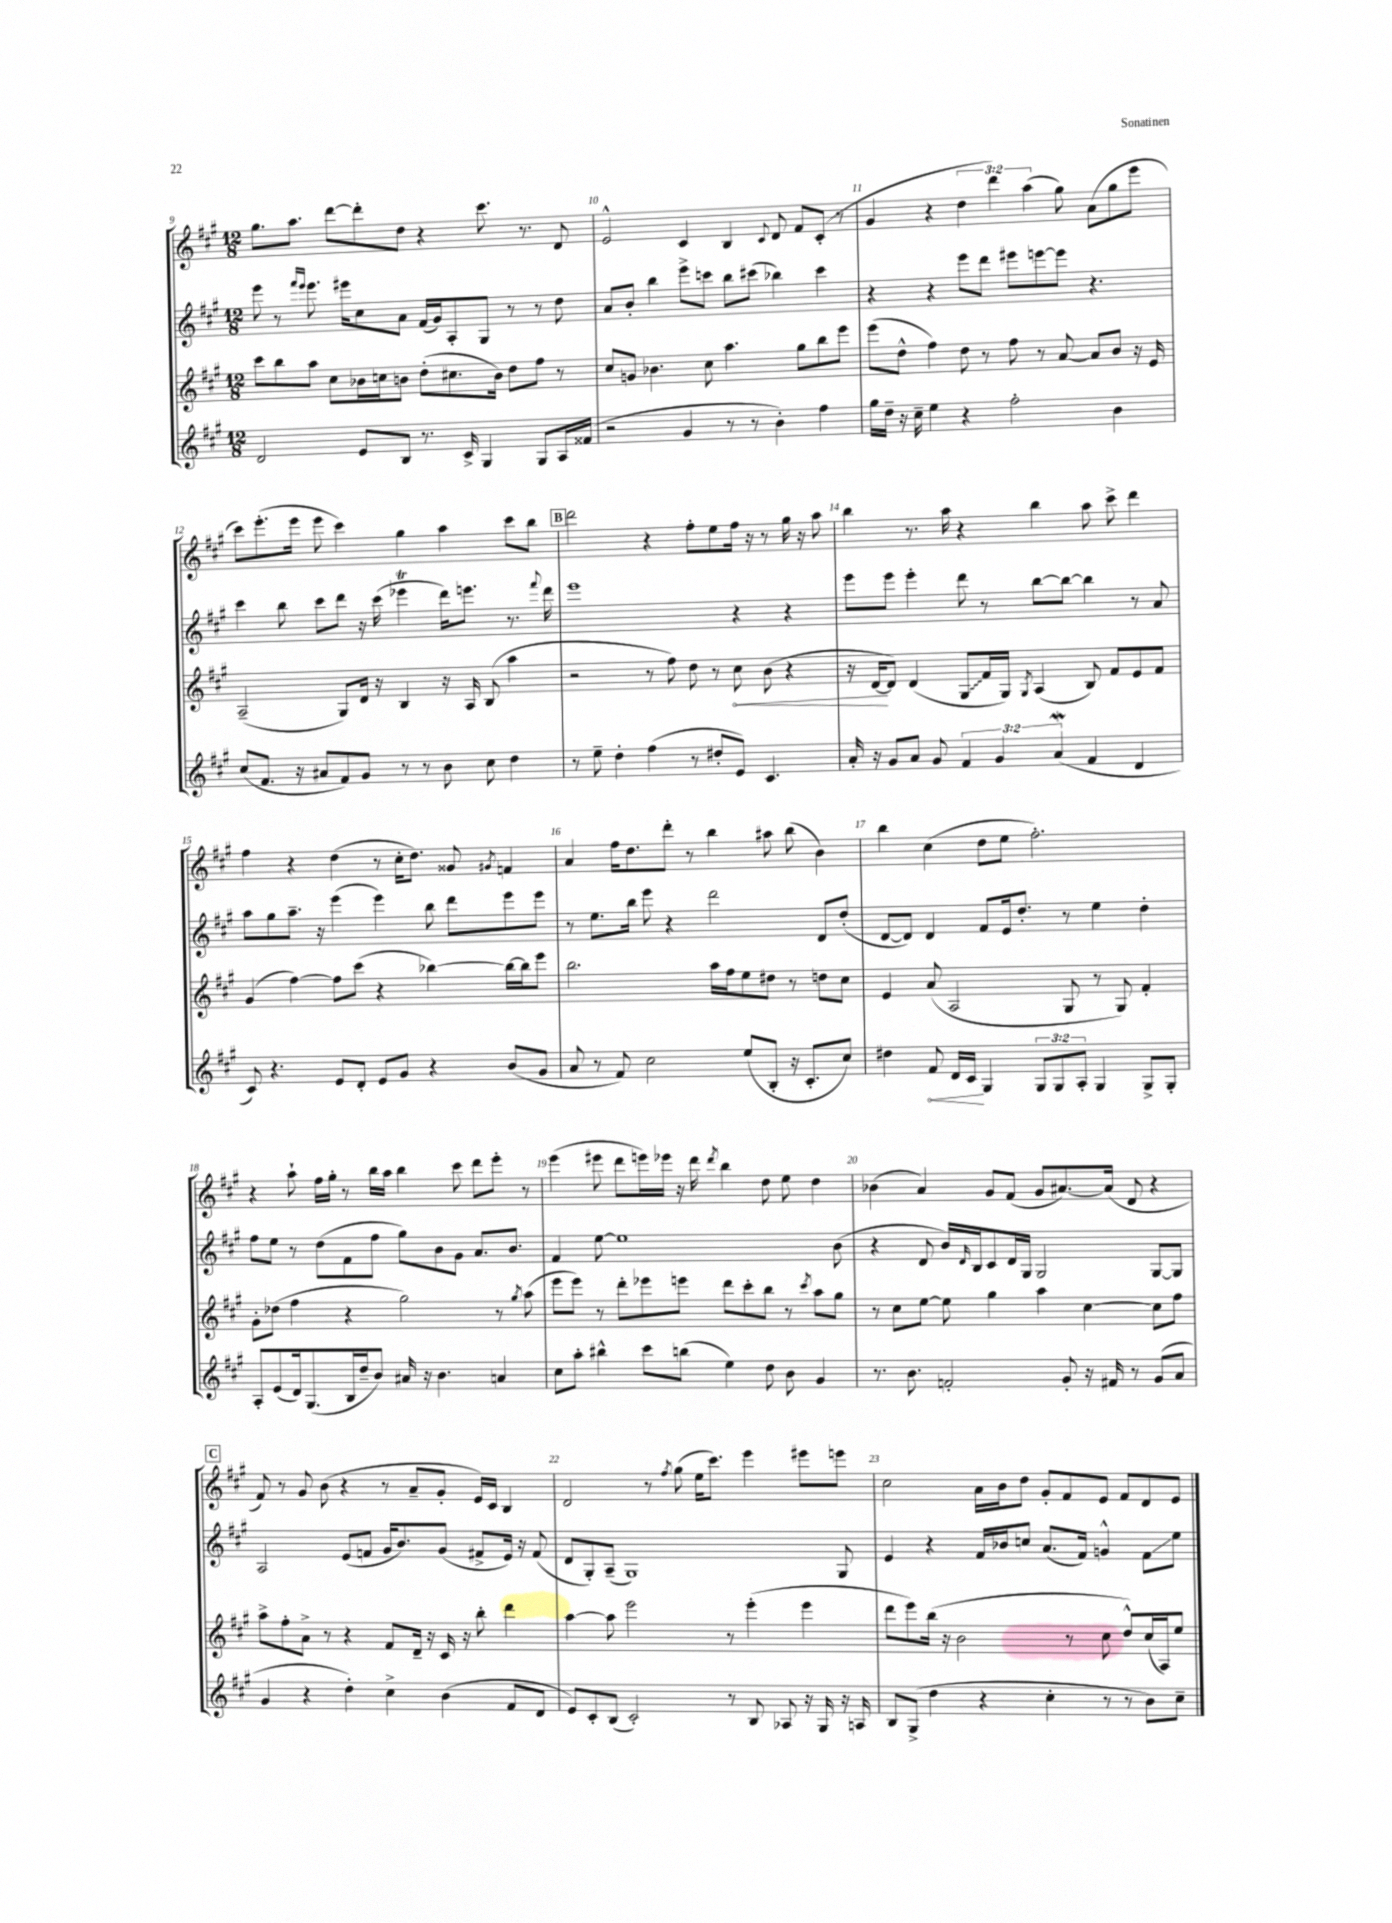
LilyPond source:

<<
\new StaffGroup <<
\new Staff = "s0" {
    \clef treble \key a \major \numericTimeSignature \time 12/8 \override Staff.TupletNumber.text = #tuplet-number::calc-fraction-text
    gis''8. a''8. d'''8~ d'''8-. d''8 r4 cis'''8. r8. d'8 |
    e'2-^ cis'4 b4 \appoggiatura { cis'8 } d'8 fis'8 cis'8-.( r8 |
    gis'4 r4 \tuplet 3/2 { d''4 d'''4) a''4( } gis''8) a'8( gis''8 e'''8 |
    cis'''8) e'''8.-.( e'''16 e'''8 cis'''4) gis''4 a''4 cis'''8 b''8 |
    \mark \markup { \box "B" } d'''2 r4 fis''8-. e''8 fis''16 r16 r8 gis''16 r16 a''8 |
    b''4 r8. a''16 r4 b''4 a''8 cis'''8-> d'''4 |
    fis''4 r4 d''4( r8 cis''16-. d''8.) gisis'8 \acciaccatura { gis'8 } f'4 |
    a'4 fis''16 d''8. d'''8-. r8 b''4 ais''8 b''8( b'4) |
    b''4 cis''4( d''8 e''8 fis''2.-.) |
    r4 a''8-! fis''16 gis''16-. r8 b''16 a''16 b''4 cis'''8 d'''8 e'''8-. r8 |
    e'''4( eis'''8 d'''8 e'''16) ees'''16 r16 d'''16 \acciaccatura { d'''8 } b''4 d''8 e''8 d''4 |
    bes'4( a'4) gis'8 fis'8( gis'8 ais'8.~) ais'16( d'8 r4 |
    \mark \markup { \box "C" } fis'8) r8 gis'8 b'8( r4 r8 a'8-- gis'8-. e'16) cis'16 b4 |
    d'2 r8 \acciaccatura { fis''8 } gis''8( e''16 cis'''8.) e'''4 eis'''8 e'''8 |
    cis''2 a'16 b'16 d''8 gis'8-. fis'8 e'8 fis'8 d'8 e'8 \bar "|." |
}
\new Staff = "s1" {
    \clef treble \key a \major \numericTimeSignature \time 12/8
    e'''8 r8 \grace { fis'''16 e'''16 } e'''8. eis'''16 cis''8 a'8 fis'16( gis'16) a8-. gis8 r8 r8 d''8 |
    a'8 b'8-. b''4 e'''8-> c'''8 b''8 cis'''8( bes''4) cis'''4 |
    r4 r4 e'''8 d'''8 eis'''8 e'''8~ e'''8 r4. |
    cis'''4 b''8 cis'''8 d'''8 r16 cis'''16( ees'''4\trill d'''16) e'''8. r8. \appoggiatura { fis'''8 } d'''16 |
    \mark \markup { \box "B" } e'''1 r4 r4 |
    e'''8 e'''8 e'''4-. d'''8 r8 b''8~ b''8~ b''4 r8 a'8 |
    a''8 gis''8 a''8.-- r16 e'''4( e'''4) b''8 d'''8 e'''8 e'''8 |
    r8 e''8. b''16 e'''8 r4 d'''2 d'8 d''8-.( |
    d'8~ d'8) d'4 fis'8 e'16 d''8.-. r8 e''4 d''4-. |
    fis''8 e''8 r8 d''8( fis'8 fis''8 gis''8) b'8 gis'8 a'8. b'8. |
    fis'4 e''8~ e''1 b'8( |
    r4 d'8 b'16) \grace { d'16 } b16 cis'8 d'16 gis16 gis2 gis8~ gis8 |
    \mark \markup { \box "C" } a2 e'8( f'8 gis'16 b'8.) gis'8( fis'8-> e'16) r16 fis'8( |
    d'8 gis8-.) a8--( gis1) gis8 |
    e'4 r4 fis'16 bes'16 c''8 a'8.( fis'16) g'4-^ fis'8\glissando e''8 \bar "|." |
}
\new Staff = "s2" {
    \clef treble \key a \major \numericTimeSignature \time 12/8
    cis'''8 b''8 a''8 cis''8 bes'16 c''16 b'8 d''8-.( cis''8. b'16) d''8 fis''8 r8 |
    cis''8 g'8 bes'4. cis''8 a''4. gis''8 b''8 e'''8 |
    e'''8( d''8-^ fis''4) d''8 r8 fis''8 r8 a'8~ a'8 b'8 r16 e'16 |
    a2--( gis8) d'16 r16 b4 r16 a16 b8( a''4 |
    \mark \markup { \box "B" } r2 r8 fis''8) d''8 r8 \once \override Hairpin.circled-tip = ##t cis''8\< b'8( r4 |
    r16 d'16~\! d'8) d'4( \once \override Glissando.style = #'zigzag gis8\glissando fis'16 gis16) \acciaccatura { gis8 } a4( b8) fis'8 e'8 fis'8 |
    gis'4( fis''4~) fis''8 cis'''8( r4 bes''4~) bes''16~ bes''16 e'''8 |
    b''2. a''16 fis''16 e''8 dis''8 r8 d''8 cis''8 |
    e'4 a'8( a2 gis8 r8 gis8) fis'4-. |
    gis'8-. des''8( fis''4 r4 gis''2) r8 \acciaccatura { gis''8 } a''8( |
    e'''8 e'''8) r8 d'''8-. ees'''8 e'''8 d'''8 cis'''8-. b''8 r8 \acciaccatura { cis'''8 } a''8 gis''8 |
    r8 cis''8 e''8~ e''8 gis''4 a''4 cis''4~ cis''8 fis''8 |
    \mark \markup { \box "C" } a''8-> fis''8-. a'8-> r8 r4 fis'8 d'16-- r16 cis'16 r16 b''8-. d'''4 |
    a''4~ a''8 e'''2 r8 e'''4-.( e'''4 |
    d'''8 e'''8) b''16( r16 b'2 r8 cis''8 d''8-^) cis''16( a16) e''8 \bar "|." |
}
\new Staff = "s3" {
    \clef treble \key a \major \numericTimeSignature \time 12/8 \override Staff.TupletNumber.text = #tuplet-number::calc-fraction-text
    d'2 e'8 b8 r8. cis'16-> gis4 gis8 a16 fisis'16( |
    r2 gis'4 r8 r8 b'4-.) fis''4 |
    gis''16 d''16-- r16 cis''16-- e''4 r4 fis''2-. b'4 |
    cis''8( fis'8. r16 ais'8 fis'8) gis'8 r8 r8 b'8 cis''8 d''4 |
    \mark \markup { \box "B" } r8 e''8-- d''4-. fis''4( r8 dis''8-. e'8) cis'4. |
    a'16-. r16 gis'8 a'8 gis'8 \tuplet 3/2 { fis'4 gis'4 a'4\mordent( } fis'4 d'4 |
    cis'8) r4. e'8 d'8-. e'8 gis'8 r4 b'8( gis'8 |
    a'8 r8 fis'8) cis''2 e''8( b8-. r16 cis'8.-. cis''8) |
    dis''4 \once \override Hairpin.circled-tip = ##t fis'8\< d'16 cis'16\! gis4 \tuplet 3/2 { gis8 gis8 a8-. } gis4 gis8-> gis8-. |
    a8-. e'8( d'16) gis8.( b16 d''16-- b'8) ais'16 r16 b'4. a'4 |
    cis''8 a''8-. bis''4-^ cis'''8 b''8( e''4) d''8 b'8 gis'4 |
    r8. b'8. f'2-. gis'8-. r16 fis'16 r8 gis'8( a'8 |
    \mark \markup { \box "C" } gis'4 r4 d''4-.) cis''4-> b'4( fis'8 d'8 |
    e'8) cis'8-. b8( cis'2-.) r8 b8 aes8 r16 gis16 r16 a16 |
    b8 gis8->( d''4 r4 cis''4-. r8 r8 b'8) cis''8-- \bar "|." |
}
>>
>>
\layout { \context { \Score currentBarNumber = #9 \override BarNumber.break-visibility = ##(#f #t #t) barNumberVisibility = #all-bar-numbers-visible } }
